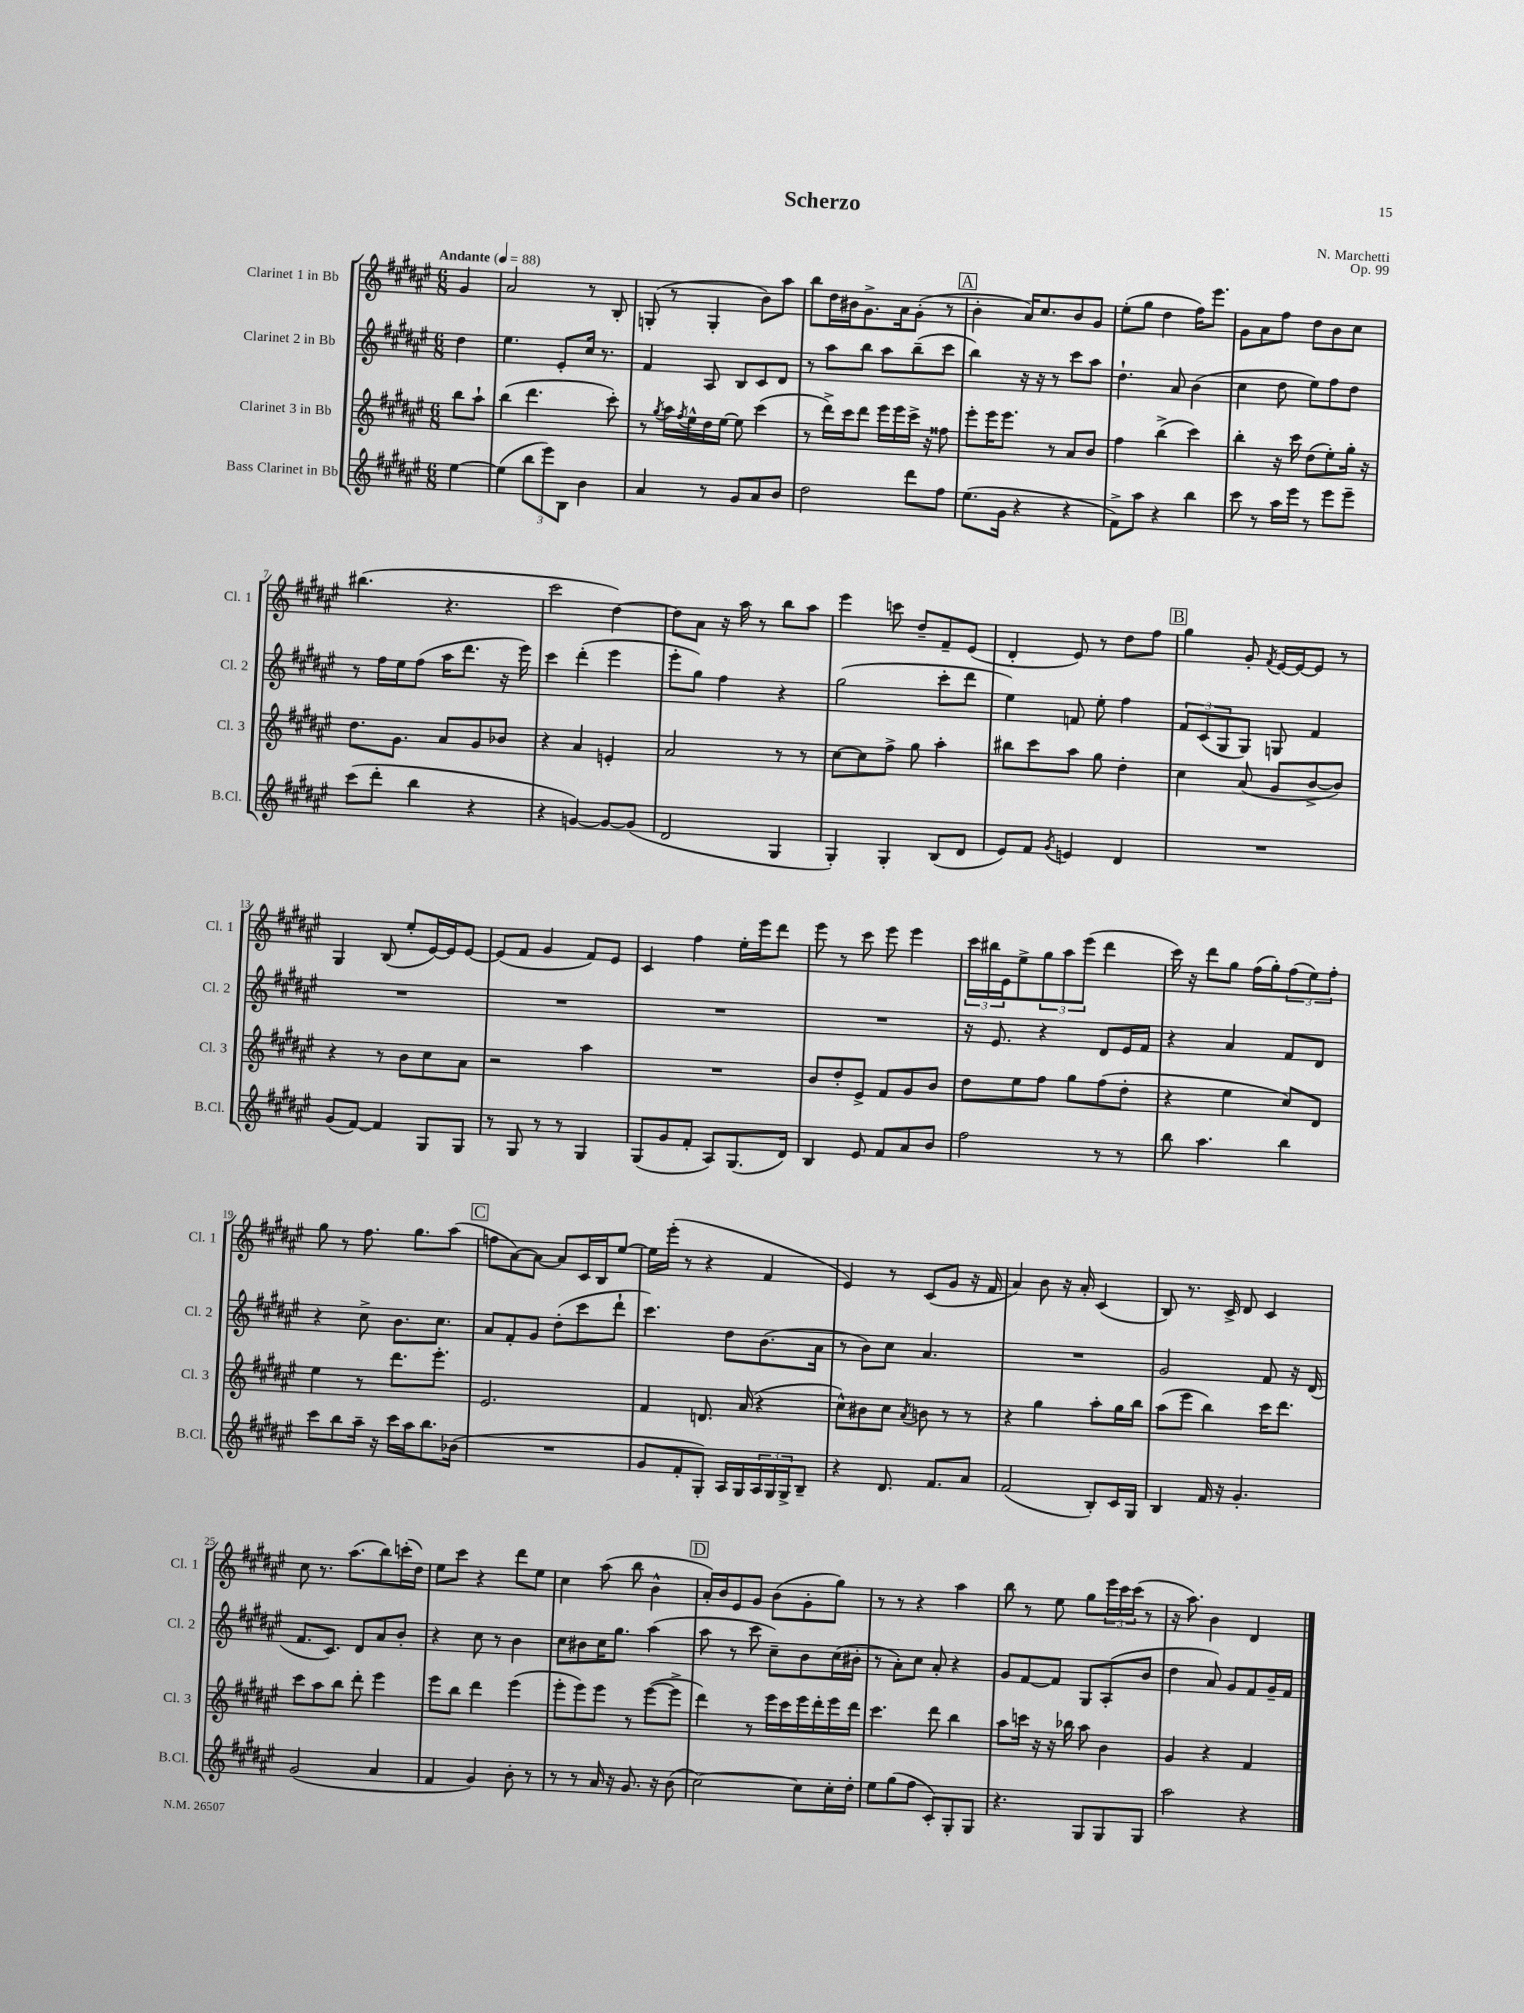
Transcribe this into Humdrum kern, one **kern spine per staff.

**kern	**kern	**kern	**kern
*staff4	*staff3	*staff2	*staff1
*clefG2	*clefG2	*clefG2	*clefG2
*k[f#c#g#d#a#e#]	*k[f#c#g#d#a#e#]	*k[f#c#g#d#a#e#]	*k[f#c#g#d#a#e#]
*M6/8	*M6/8	*M6/8	*M6/8
*MM88	*MM88	*MM88	*MM88
[4ee#	8bb	4dd#	4g#
.	8aa#`	.	.
=	=	=	=
(4ee#]	(4bb	4.ee#	2a#
12bb	4.ddd#	.	.
12eee#)	.	.	.
.	.	8e#'	.
12B	.	.	.
4b	.	16cc#	8r
.	.	8.r	.
.	8ccc#')	.	8B'
=	=	=	=
4a#	8r	4f#	(8G'
.	8qgg#	.	.
.	16aa#	.	8r
.	8qff#	.	.
.	16ee#^^	.	.
8r	16dd#	8A#	4G'
.	[16ee#	.	.
8g#	8ee#]	8B	.
8a#	(4ccc#	8c#	8b)
8b	.	8d#	8aa#
=	=	=	=
2dd#	8r	8r	8bb
.	16ddd#^)	8aa#	16dd#
.	16ccc#	.	16b#
.	8ddd#	8bb	8.g#^
.	16eee#	8aa#	.
.	16eee#	.	16a#
8ddd#	16ccc#^	(8bb~	(8g#'
.	16r	.	.
8ff#	8ff##	8ccc#	8r
=	=	=	=
(8.ee#	8eee#'	4bb)	4b'
.	16eee#	.	.
16g#	8.eee#	.	.
4r	.	16r	16a#)
.	.	16r	8.cc#
.	8r	8r	.
4r	8a#	8ccc#	8b
.	8b	8aa#	8g#
=	=	=	=
8f#^)	4ff#	4.dd#`	(8ee#'
8aa#	.	.	8gg#
4r	(4bb^	.	4dd#
.	.	8a#	.
4bb	4ccc#)	(4b	16ff#)
.	.	.	8.eee#
=	=	=	=
8ccc#	4bb'	4cc#	8g#
8r	.	.	8a#
16aa#	16r	8dd#	8ff#
16eee#	16ccc#	.	.
8r	(8dd#	8ee#)	8dd#
8eee#	8ee#')	8ff#	8b
8eee#~	16gg#'	8dd#	8cc#
.	16r	.	.
=	=	=	=
(8ccc#	8.dd#	8r	(4.bb#
8ddd#'	.	16ff#	.
.	8.g#	16ee#	.
4bb	.	(8ff#	.
.	8a#	16aa#	4.r
.	.	8.ddd#	.
4r	8g#	.	.
.	8b-	16r	.
.	.	16eee#)	.
=	=	=	=
4r	4r	4ccc#	2ccc#
[4g)	4a#	(4ddd#'	.
8g_	4e'	4eee#	[4dd#)
(8g]	.	.	.
=	=	=	=
2d#	2a#	8eee#'	8dd#]
.	.	8gg#)	8a#
.	.	4ff#	16r
.	.	.	16aa#
.	.	.	8r
4G#	8r	4r	8bb
.	8r	.	8aa#
=	=	=	=
4G#')	[8cc#	(2gg#	4eee#
.	8cc#]	.	.
4G#'	8ff#^	.	8ccc
.	8gg#	.	8dd#~
(8B	4aa#'	8ccc#'	8f#~
8d#	.	8ddd#	(8e#
=	=	=	=
8e#)	8bb#	4ee#)	4d#'
8f#	8ccc#	.	.
8qg#	.	.	.
4e	8aa#	8f	8e#)
.	8gg#	8ee#'	8r
4d#	4dd#'	4ff#	8dd#
.	.	.	8ff#
=	=	=	=
2.r	4cc#	12f#	4gg#
.	.	(12c#	.
.	.	12G#	.
.	(8a#	8G#)	8g#'
.	.	.	8qf#
.	8g#	8G	[16e#
.	.	.	16e#_
.	[8b^	4f#	8e#]
.	8b])	.	8r
=	=	=	=
(8g#	4r	2.r	4G#
[8f#)	.	.	.
4f#]	8r	.	(8B
.	8b	.	8ee#'
8G#	8cc#	.	[16e#)
.	.	.	16e#]
8G#	8a#	.	[8e#
=	=	=	=
8r	2r	2.r	(8e#]
8G#	.	.	8f#
8r	.	.	4g#
8r	.	.	.
4G#	4aa#	.	8f#)
.	.	.	8e#
=	=	=	=
(8G#	2.r	2.r	4c#
8g#	.	.	.
8f#'	.	.	4ff#
8A#)	.	.	.
(8.G#	.	.	16ee#'
.	.	.	16eee#
.	.	.	8ddd#
16d#)	.	.	.
=	=	=	=
4B	8b	2.r	8eee#
.	8dd#'	.	8r
8e#	8e#^	.	8ccc#
8f#	8f#	.	8eee#
8a#	8g#	.	4eee#
8b	8b	.	.
=	=	=	=
2ff#	8dd#	16r	24ccc#
.	.	.	24bb#
.	.	8.e#	.
.	.	.	24e#
.	8ee#	.	8ee#^
.	8ff#	4r	12gg#
.	.	.	12aa#
.	8gg#	.	.
.	.	.	(12eee#
8r	(8ff#	8d#	4ddd#
8r	8dd#'	16e#	.
.	.	16f#	.
=	=	=	=
8bb	4r	4r	16ccc#)
.	.	.	16r
4.aa#	.	.	8ddd#
.	4ee#	4a#	8gg#
.	.	.	(16ff#
.	.	.	16gg#')
4bb	8cc#)	8f#	(12ff#
.	.	.	12ee#)
.	8d#	8d#	.
.	.	.	12ff#'
=	=	=	=
8ccc#	4ee#	4r	8gg#
8bb	.	.	8r
16aa#~	8r	8cc#^	8.ff#
16r	.	.	.
16ccc#	8.ddd#	8.b	.
16aa#	.	.	8.gg#
8.bb	.	.	.
.	8.eee#'	8.cc#	.
.	.	.	(8aa#
(16b-	.	.	.
=	=	=	=
2.r	2.e#	8a#	8ff
.	.	8f#'	[8a#)
.	.	8g#	8a#_
.	.	(8dd#'	8a#]
.	.	8ccc#	16c#
.	.	.	16B
.	.	8ddd#`	[8ee#
=	=	=	=
8g#	4f#	4.ccc#)	16ee#]
.	.	.	(16eee#'
8f#'	.	.	8r
8G#')	8.d	.	4r
16A#	.	8dd#	.
16G#	(16a#	.	.
24A#	4r	(8.b	4f#
24G#	.	.	.
24G#^	.	.	.
8B~	.	.	.
.	.	16a#	.
=	=	=	=
4r	8cc#^^)	8r	4e#)
.	8b#	8b)	.
8.d#	8cc#	8cc#	8r
.	8qa#	.	.
.	8b	4.a#	(8c#
8.f#	.	.	.
.	8r	.	8g#
8a#	8r	.	16r
.	.	.	16f#
=	=	=	=
(2f#	4r	2.r	4a#)
.	4gg#	.	8b
.	.	.	16r
.	.	.	16a#'
8B')	8aa#'	.	(4c#
16c#	16gg#	.	.
16G#	16bb	.	.
=	=	=	=
4B	(8aa#	2g#	8B)
.	8eee#	.	8.r
16f#	4bb)	.	.
16r	.	.	16c#^
4.g#'	.	.	8d#
.	16ccc#	8f#	4c#
.	8.ddd#	.	.
.	.	16r	.
.	.	(16d#	.
=	=	=	=
(2g#	8ccc#	8.f#	8cc#
.	8aa#	.	8.r
.	.	8.c#)	.
.	8bb	.	.
.	.	.	(8.aa#
.	8ddd#'	8d#	.
4a#	4eee#	8a#	8bb)
.	.	8b'	(16ccc'
.	.	.	16dd#)
=	=	=	=
4f#	8eee#	4r	8ee#
.	8bb	.	8ccc#
4g#)	4ddd#	8cc#	4r
.	.	8r	.
8b'	(4eee#	4b	8ddd#
8r	.	.	8ee#
=	=	=	=
8r	8eee#'	8cc#	4cc#
8r	8eee#)	8b#	.
16a#	8eee#	16cc#	(8aa#
16r	.	8.gg#	.
8.g#	8r	.	8bb
.	([8eee#	(4aa#	4b^^
16r	.	.	.
(8b	8eee#^]	.	.
=	=	=	=
[2cc#)	4ddd#)	8aa#	16a#')
.	.	.	16b
.	.	8r	8e#
.	8r	8ccc#	8g#
.	16eee#	8cc#~)	(8b
.	16ccc#	.	.
8cc#]	16eee#	8b	8g#'
.	16ddd#'	.	.
16cc#'	16eee#	(16cc#	8gg#)
16dd#'	16ddd#	16b#'	.
=	=	=	=
8ee#	4.ccc#	8r	8r
(8gg#	.	8a#')	8r
8ff#	.	8cc#	4r
8c#')	8ddd#	8a#'	.
8G#'	4bb	4r	4aa#
8G#	.	.	.
=	=	=	=
4.r	8aa#	8g#	8bb
.	16ccc	[8f#	8r
.	16r	.	.
.	16r	8f#]	8ee#
.	16bb-	.	.
8G#	8aa#	8G#	8gg#
8G#	4b	(8A#'	24eee#
.	.	.	24ccc#
.	.	.	(24ccc#
8G#	.	8b	8r
=	=	=	=
2aa#	4g#	4dd#	16r
.	.	.	8.aa#)
.	4r	8a#)	4b
.	.	8g#	.
4r	4f#	8f#	4d#
.	.	16g#~	.
.	.	16f#	.
==	==	==	==
*-	*-	*-	*-
